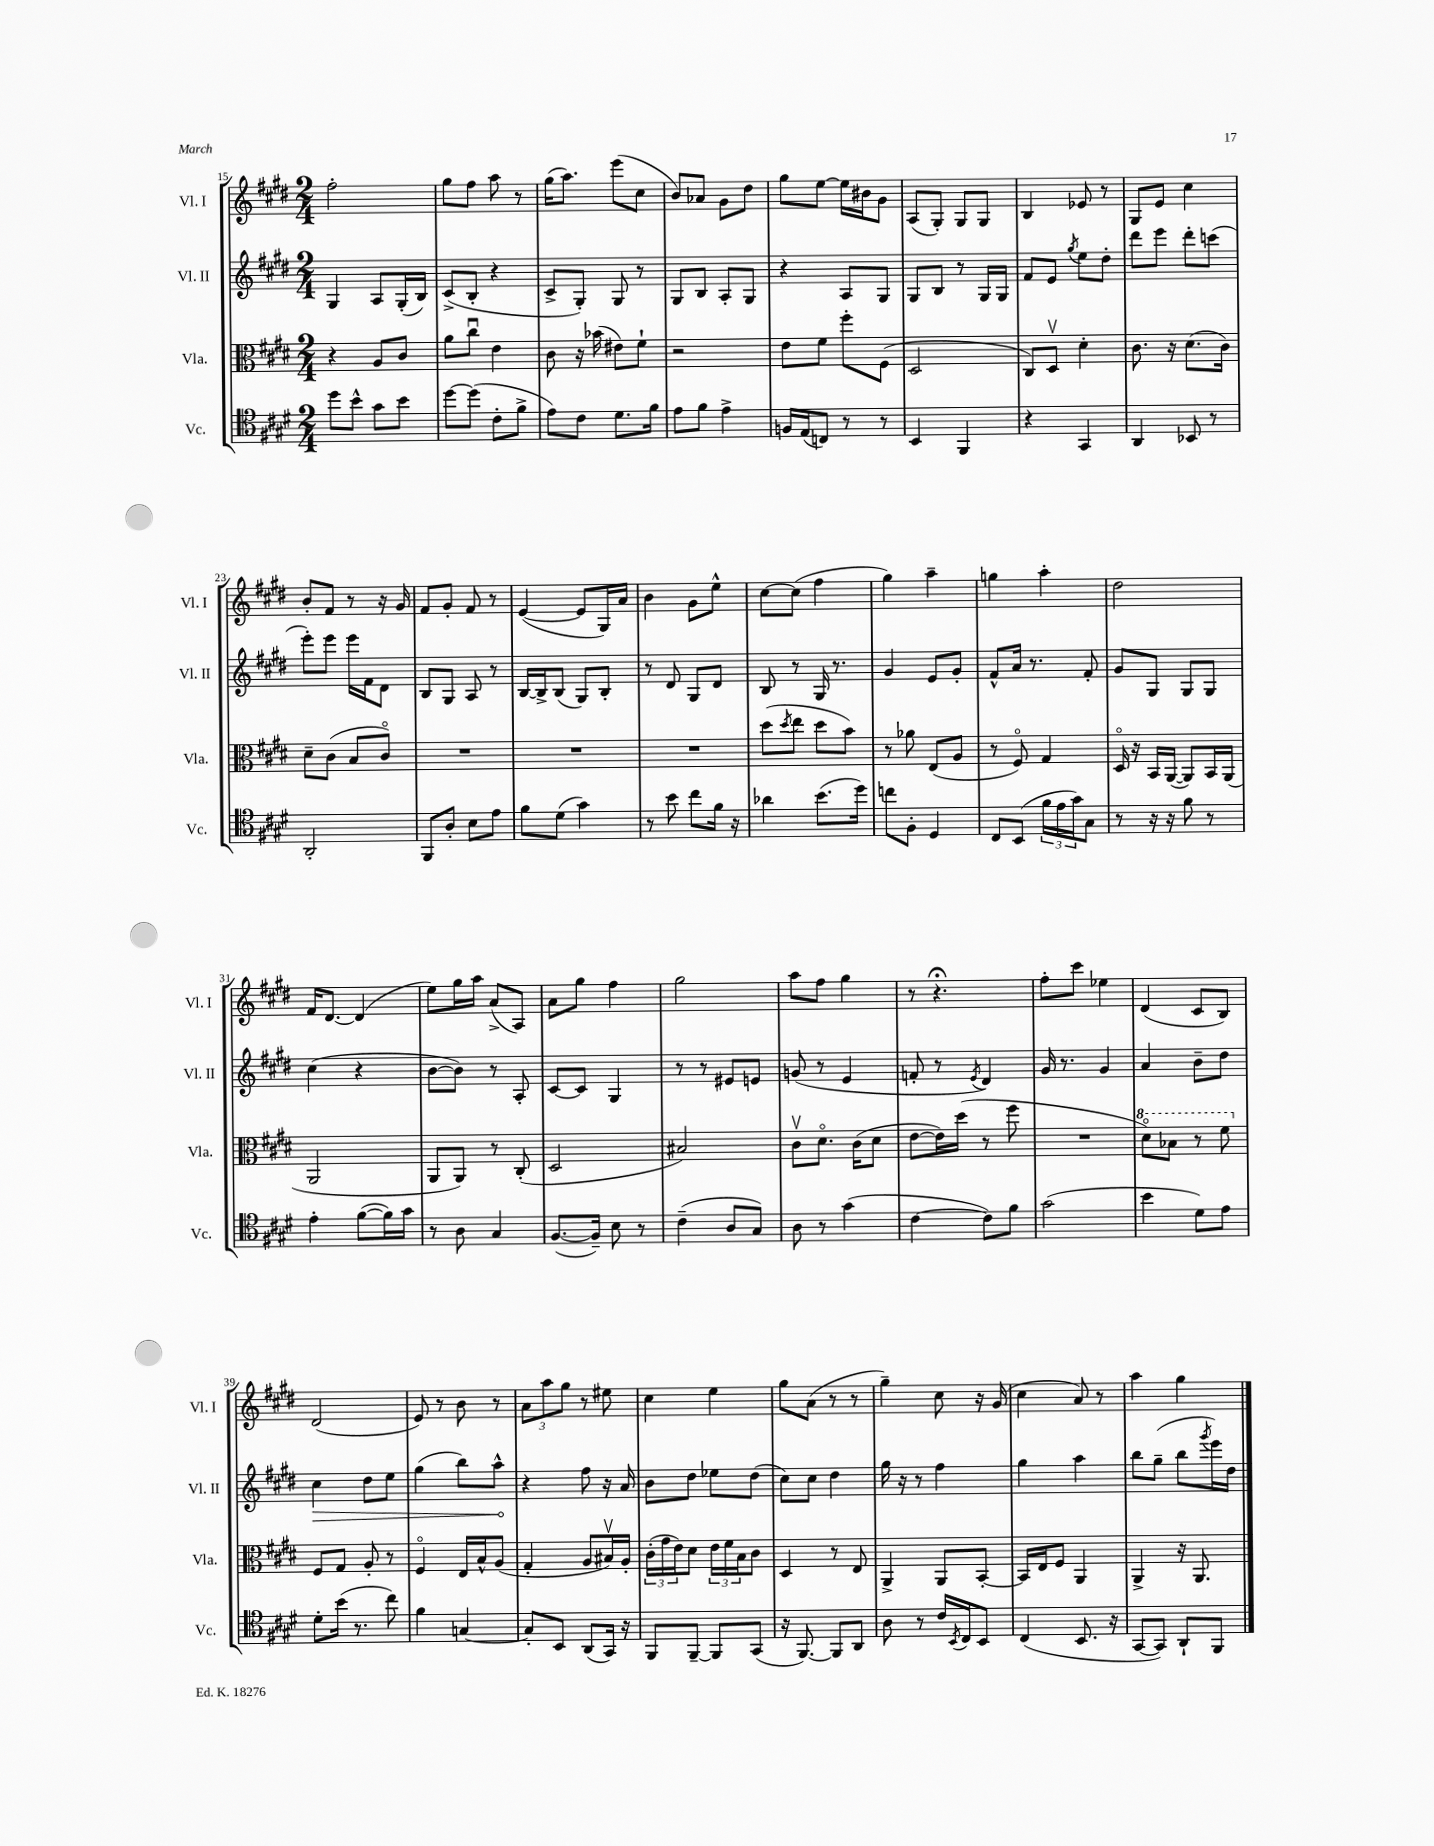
<<
\new StaffGroup <<
\new Staff = "s0" \with { instrumentName = "Vl. I" shortInstrumentName = "Vl. I" } {
    \clef treble \key e \major \numericTimeSignature \time 2/4
    fis''2-. |
    gis''8 fis''8 a''8 r8 |
    gis''16( a''8.) e'''8( cis''8 |
    b'8) aes'8 gis'8 dis''8 |
    gis''8 e''8~ e''16 bis'16 gis'8 |
    a8( gis8-.) gis8 gis8 |
    b4 ees'8 r8 |
    gis8 e'8 cis''4 |
    b'8-. fis'8 r8 r16 gis'16 |
    fis'8 gis'8-. fis'8 r8 |
    e'4~( e'8 gis16) a'16 |
    b'4 gis'8 e''8-^ |
    cis''8~ cis''8( fis''4 |
    gis''4) a''4-- |
    g''4 a''4-. |
    dis''2 |
    fis'16 dis'8.~ dis'4( |
    e''8) gis''16 a''16 a'8->( a8) |
    a'8 gis''8 fis''4 |
    gis''2 |
    a''8 fis''8 gis''4 |
    r8 r4.\fermata |
    fis''8-. cis'''8 ees''4 |
    dis'4( cis'8 b8) |
    dis'2( |
    e'8) r8 b'8 r8 |
    \tuplet 3/2 { a'8 a''8 gis''8 } r8 eis''8 |
    cis''4 e''4 |
    gis''8 a'8( r8 r8 |
    gis''4--) cis''8 r16 gis'16( |
    cis''4 a'8) r8 |
    a''4 gis''4 \bar "|." |
}
\new Staff = "s1" \with { instrumentName = "Vl. II" shortInstrumentName = "Vl. II" } {
    \clef treble \key e \major \numericTimeSignature \time 2/4
    gis4 a8 gis16-.( b16) |
    cis'8->( b8-. r4 |
    cis'8-> gis8-.) gis8 r8 |
    gis8 b8 a8-. gis8 |
    r4 a8 gis8 |
    gis8 b8 r8 gis16 gis16 |
    fis'8 e'8 \acciaccatura { gis''8 } e''8 dis''8-. |
    dis'''8 e'''8 dis'''8-. c'''8( |
    e'''8-.) e'''8 e'''16 fis'16 dis'8 |
    b8 gis8 a8 r8 |
    b16~ b16-> b8( gis8) b8-. |
    r8 dis'8 gis8 dis'8 |
    b8 r8 gis16 r8. |
    gis'4 e'8 gis'8-. |
    fis'8-^ a'16 r8. fis'8-. |
    gis'8 gis8 gis8 gis8 |
    cis''4( r4 |
    b'8~ b'8) r8 a8-. |
    cis'8~ cis'8 gis4 |
    r8 r8 eis'8 e'8 |
    g'8( r8 e'4 |
    f'8-. r8 \acciaccatura { e'8 } dis'4) |
    gis'16 r8. gis'4 |
    a'4 b'8-- dis''8 |
    \once \override Hairpin.circled-tip = ##t cis''4\> dis''8 e''8 |
    gis''4( b''8) a''8-^\! |
    r4 fis''8 r16 a'16 |
    b'8 dis''8 ees''8 dis''8( |
    cis''8) cis''8 dis''4 |
    gis''16 r16 r8 fis''4 |
    gis''4 a''4 |
    b''8 gis''8--( b''8 \acciaccatura { gis'''8 } e'''16) dis''16 \bar "|." |
}
\new Staff = "s2" \with { instrumentName = "Vla." shortInstrumentName = "Vla." } {
    \clef alto \key e \major \numericTimeSignature \time 2/4
    r4 a8 cis'8 |
    a'8 cis''8\downbow e'4 |
    cis'8 r16 bes'16( eis'8) fis'8-! |
    r2 |
    e'8 fis'8 fis''8-. fis8( |
    dis2 |
    cis8) dis8\upbow dis'4-. |
    cis'8. r16 dis'8.( cis'16) |
    dis'8-- cis'8( b8 cis'8\flageolet) |
    R2 |
    R2 |
    R2 |
    dis''8( \acciaccatura { dis''8 } e''8 dis''8 b'8) |
    r8 aes'8 e8( a8 |
    r8 fis8\flageolet) gis4 |
    dis16\flageolet r16 b,16 a,16~( a,8) b,16 a,16( |
    a,2 |
    a,8 a,8) r8 cis8-.( |
    dis2 |
    bis2) |
    cis'8\upbow dis'8.\flageolet cis'16( dis'8 |
    e'8~ e'16) dis''16( r8 fis''8 |
    R2 |
    \ottava #1 dis''8\flageolet) bes'8 r8 fis''8 \ottava #0 |
    fis8 gis8 a8-. r8 |
    fis4\flageolet e16 b16-^ a8( |
    gis4-. a8 bis16\upbow) a16-. |
    \tuplet 3/2 { cis'16-.( gis'16 e'16) } dis'8 \tuplet 3/2 { e'16 fis'16 b16 } cis'8 |
    dis4 r8 e8 |
    a,4-> a,8 b,8~-. |
    b,16 e16 fis8 a,4 |
    a,4-> r16 a,8. \bar "|." |
}
\new Staff = "s3" \with { instrumentName = "Vc." shortInstrumentName = "Vc." } {
    \clef tenor \key e \major \numericTimeSignature \time 2/4
    dis''8 b'8-^ gis'8 b'8 |
    dis''8~ dis''8( cis'8-. fis'8-> |
    e'8) cis'8 dis'8. fis'16 |
    e'8 fis'8 e'4-> |
    f16 e16( c8) r8 r8 |
    b,4 fis,4 |
    r4 gis,4 |
    a,4 bes,8 r8 |
    a,2-. |
    fis,8 a8-. b8 e'8 |
    fis'8 dis'8( gis'4) |
    r8 b'8 cis''8 fis'16 r16 |
    aes'4 b'8.( dis''16) |
    c''8 fis8-. dis4 |
    cis8 b,8( \tuplet 3/2 { fis'16 e'16 gis'16) } gis8 |
    r8 r16 r16 fis'8 r8 |
    e'4-. fis'8~( fis'16) gis'16 |
    r8 a8 gis4 |
    fis8.~( fis16--) b8 r8 |
    cis'4--( a8 gis8) |
    a8 r8 gis'4( |
    cis'4~ cis'8) fis'8 |
    gis'2( |
    b'4 dis'8) e'8 |
    dis'8-. b'16( r8. cis''8) |
    fis'4 g4~ |
    g8-. b,8 a,8( gis,16) r16 |
    fis,8 fis,8~-- fis,8 gis,8( |
    r16 fis,8.~) fis,8 a,8 |
    a8 r8 cis'16 \acciaccatura { b,8 } cis16 b,8 |
    cis4( b,8. r16 |
    gis,8~ gis,8) a,8-! fis,8 \bar "|." |
}
>>
>>
\layout { \context { \Score currentBarNumber = #15 } }
